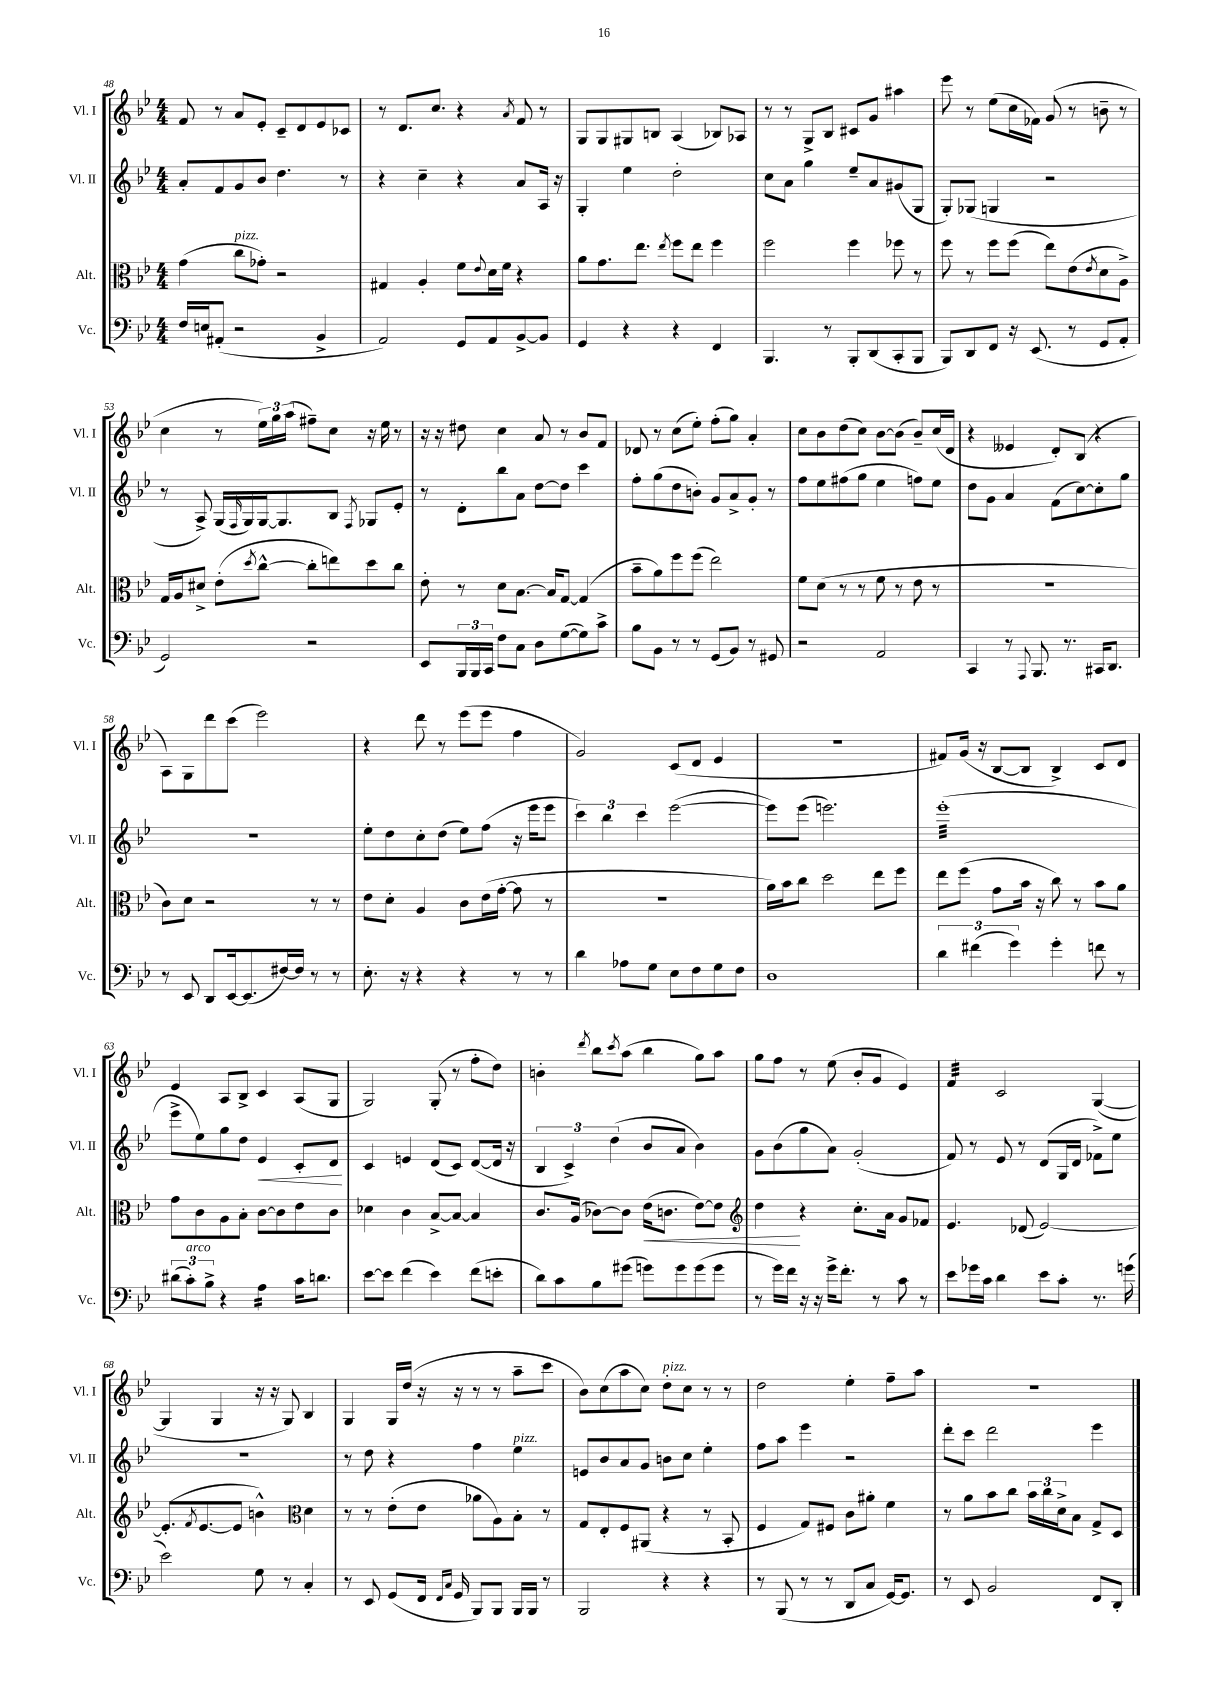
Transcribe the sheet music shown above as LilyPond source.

<<
\new StaffGroup <<
\new Staff = "s0" \with { instrumentName = "Vl. I" shortInstrumentName = "Vl. I" } {
    \clef treble \key bes \major \numericTimeSignature \time 4/4
    f'8 r8 a'8 ees'8-. c'8-- d'8 ees'8 ces'8 |
    r8 d'8. c''8. r4 \acciaccatura { a'8 } f'8 r8 |
    g8 g8 gis8 b8 a4( bes8) aes8 |
    r8 r8 g8-> bes8 cis'8 g'8 ais''4 |
    ees'''8 r8 ees''8( c''16 fes'16) g'8( r8 b'8-- r8 |
    c''4 r8 \tuplet 3/2 { ees''16) g''16 a''16( } fis''8--) c''8 r16 ees''16 r8 |
    r16 r16 dis''8 c''4 a'8 r8 bes'8 f'8 |
    des'8 r8 c''8( ees''8-.) f''8-.( g''8) a'4-. |
    c''8 bes'8 d''8( c''8) bes'8~ bes'8( bes'8--) c''16( d'16 |
    r4 eeses'4 d'8-.) bes8( r4 |
    a8) g8 d'''8 c'''8( ees'''2) |
    r4 d'''8 r8 ees'''8( ees'''8 f''4 |
    g'2) c'8( d'8 ees'4 |
    R1 |
    fis'8) g'16( r16 bes8~ bes8 bes4->) c'8 d'8 |
    ees'4 a8 bes8-> c'4 a8( g8 |
    g2) g8-.( r8 f''8-. d''8) |
    b'4-. \acciaccatura { d'''8 } bes''8 \acciaccatura { c'''8 } a''8( bes''4 g''8) a''8 |
    g''8 f''8 r8 ees''8( bes'8-. g'8 ees'4) |
    f'4:32 c'2 g4~( |
    g4 g4 r16 r16 g8) bes4 |
    g4 g16 d''16( r16 r16 r8 r8 a''8-- c'''8 |
    bes'8) c''8( a''8 c''8) d''8-.^\markup { \italic "pizz." } c''8 r8 r8 |
    d''2 ees''4-. f''8-- a''8 |
    R1 \bar "|." |
}
\new Staff = "s1" \with { instrumentName = "Vl. II" shortInstrumentName = "Vl. II" } {
    \clef treble \key bes \major \numericTimeSignature \time 4/4
    a'8-. f'8 g'8 bes'8 d''4. r8 |
    r4 c''4-- r4 a'8 a16 r16 |
    g4-. ees''4 d''2-. |
    c''8 a'8 g''4 ees''8-- a'8 gis'8( g8 |
    g8-.) ges8( g4 r2 |
    r8 a8->) g16( \grace { f16 } g16) g16~ g8. bes8 \acciaccatura { f8 } ges8 ees'8-. |
    r8 d'8-. bes''8 a'8 d''8~ d''8 c'''4 |
    f''8-. g''8( d''8 b'8-.) g'8 a'8-> g'8-. r8 |
    f''8 ees''8 fis''8( g''8 ees''4 f''8) ees''8 |
    d''8 g'8 a'4 f'8( c''8~) c''8-. g''8 |
    r1 |
    ees''8-. d''8 c''8-. d''8( ees''8) f''8( r16 ees'''16 ees'''8 |
    \tuplet 3/2 { c'''4) bes''4 c'''4 } ees'''2~( |
    ees'''8) ees'''8( e'''2.) |
    ees'''1:32-.( |
    ees'''8-> ees''8) g''8 d''8 ees'4\< c'8-. d'8\! |
    c'4 e'4 d'8( c'8) d'8~( d'16 r16 |
    \tuplet 3/2 { bes4 c'4->) d''4( } bes'8 a'8 bes'4) |
    g'8 bes'8( g''8 a'8) g'2-.( |
    f'8) r8 ees'8 r8 d'8( g16 d'16 fes'8->) ees''8 |
    R1 |
    r8 d''8 r4 f''4 ees''4^\markup { \italic "pizz." } |
    e'8 bes'8 a'8 g'8 b'8 c''8 ees''4-. |
    f''8 a''8 ees'''4 r2 |
    d'''8-. c'''8 d'''2 ees'''4 \bar "|." |
}
\new Staff = "s2" \with { instrumentName = "Alt." shortInstrumentName = "Alt." } {
    \clef alto \key bes \major \numericTimeSignature \time 4/4
    g'4( c''8^\markup { \italic "pizz." } ges'8-.) r2 |
    gis4 a4-. f'8 \appoggiatura { ees'8 } d'16 f'16 r4 |
    a'8 g'8. ees''8. \acciaccatura { ees''8 } f''8 ees''8 f''4 |
    f''2 f''4 fes''8 r8 |
    f''8 r8 f''8 f''8( ees''8) ees'8( \acciaccatura { ees'8 } d'8 a8->) |
    g16 a16 dis'8-> ees'8-.( \acciaccatura { d''8 } c''8~-^ c''8-. e''8) d''8 c''8 |
    ees'8-. r8 d'8 bes8.~ bes16 g8~ g4( |
    bes'8-- a'8) f''8 f''8( ees''2) |
    f'8 d'8( r8 r8 f'8 r8 ees'8 r8 |
    R1 |
    c'8) d'8 r2 r8 r8 |
    ees'8 d'8-. a4 c'8 ees'16( g'16~-. g'8 r8 |
    r1 |
    a'16) bes'16 c''8 d''2 ees''8 f''8 |
    ees''8 f''8( g'8 bes'16 r16 c''8) r8 bes'8 a'8 |
    g'8 c'8 a8 bes8-. c'8~ c'8 ees'8 c'8 |
    des'4 c'4 bes8~-> bes8~ bes4 |
    c'8. a16( ces'8~) ces'8 ees'16\<( c'8. ees'8~) ees'8 |
    \clef treble d''4\! r4 c''8.-. a'16 g'8 fes'8 |
    ees'4. des'8( ees'2~) |
    ees'8.-.( \acciaccatura { f'8 } ees'8.~ ees'8 b'4-^) \clef alto d'4 |
    r8 r8 ees'8-.( ees'8 aes'8 a8) bes8-. r8 |
    g8 ees8-. f8 ais,8( r4 r8 bes,8-. |
    f4 g8) fis8 c'8 ais'8-. f'4 |
    r8 a'8 bes'8 c''8 \tuplet 3/2 { bes'16 c''16 d'16-> } bes8 g8-> d8 \bar "|." |
}
\new Staff = "s3" \with { instrumentName = "Vc." shortInstrumentName = "Vc." } {
    \clef bass \key bes \major \numericTimeSignature \time 4/4
    f16 e16 ais,8-.( r2 bes,4-> |
    a,2) g,8 a,8 bes,8~-> bes,8 |
    g,4 r4 r4 f,4 |
    bes,,4. r8 bes,,8-. d,8( c,8-. bes,,8 |
    bes,,8) d,8 f,8 r16 ees,8.( r8 g,8 a,8-. |
    g,2) r2 |
    ees,8 \tuplet 3/2 { bes,,16 bes,,16 c,16 } f8 c8 d8 g8~( g8) c'8-> |
    bes8 bes,8 r8 r8 g,8( bes,8) r8 gis,8 |
    r2 a,2 |
    c,4 r8 \appoggiatura { a,,8 } bes,,8. r8. cis,16 d,8. |
    r8 ees,8 d,8 ees,16~ ees,8.( fis16~) fis16 r8 r8 |
    ees8.-. r16 r4 r4 r8 r8 |
    d'4 aes8 g8 ees8 f8 g8 f8 |
    d1 |
    \tuplet 3/2 { d'4 fis'4( g'4) } g'4-. f'8 r8 |
    \tuplet 3/2 { dis'8( c'8-.^\markup { \italic "arco" }) bes8-> } r4 a4:16 c'16 d'8. |
    ees'8~ ees'8 f'4( ees'4) f'8( e'8-. |
    d'8) c'8 bes8 gis'8( g'8) g'8 g'8( g'8 |
    r8 g'16) f'16 r16 r16 g'16-> f'8.-. r8 c'8 r8 |
    ees'8 ges'16 c'16 d'4 ees'8 c'8-. r8. g'16( |
    ees'2) g8 r8 c4-. |
    r8 ees,8 g,8( f,16 \grace { f,16 c16 } g,16 bes,,8) bes,,8 bes,,16 bes,,16 r8 |
    bes,,2 r4 r4 |
    r8 bes,,8( r8 r8 d,8 c8 g,16~) g,8. |
    r8 ees,8 bes,2 f,8 d,8-. \bar "|." |
}
>>
>>
\layout { \context { \Score currentBarNumber = #48 } }
